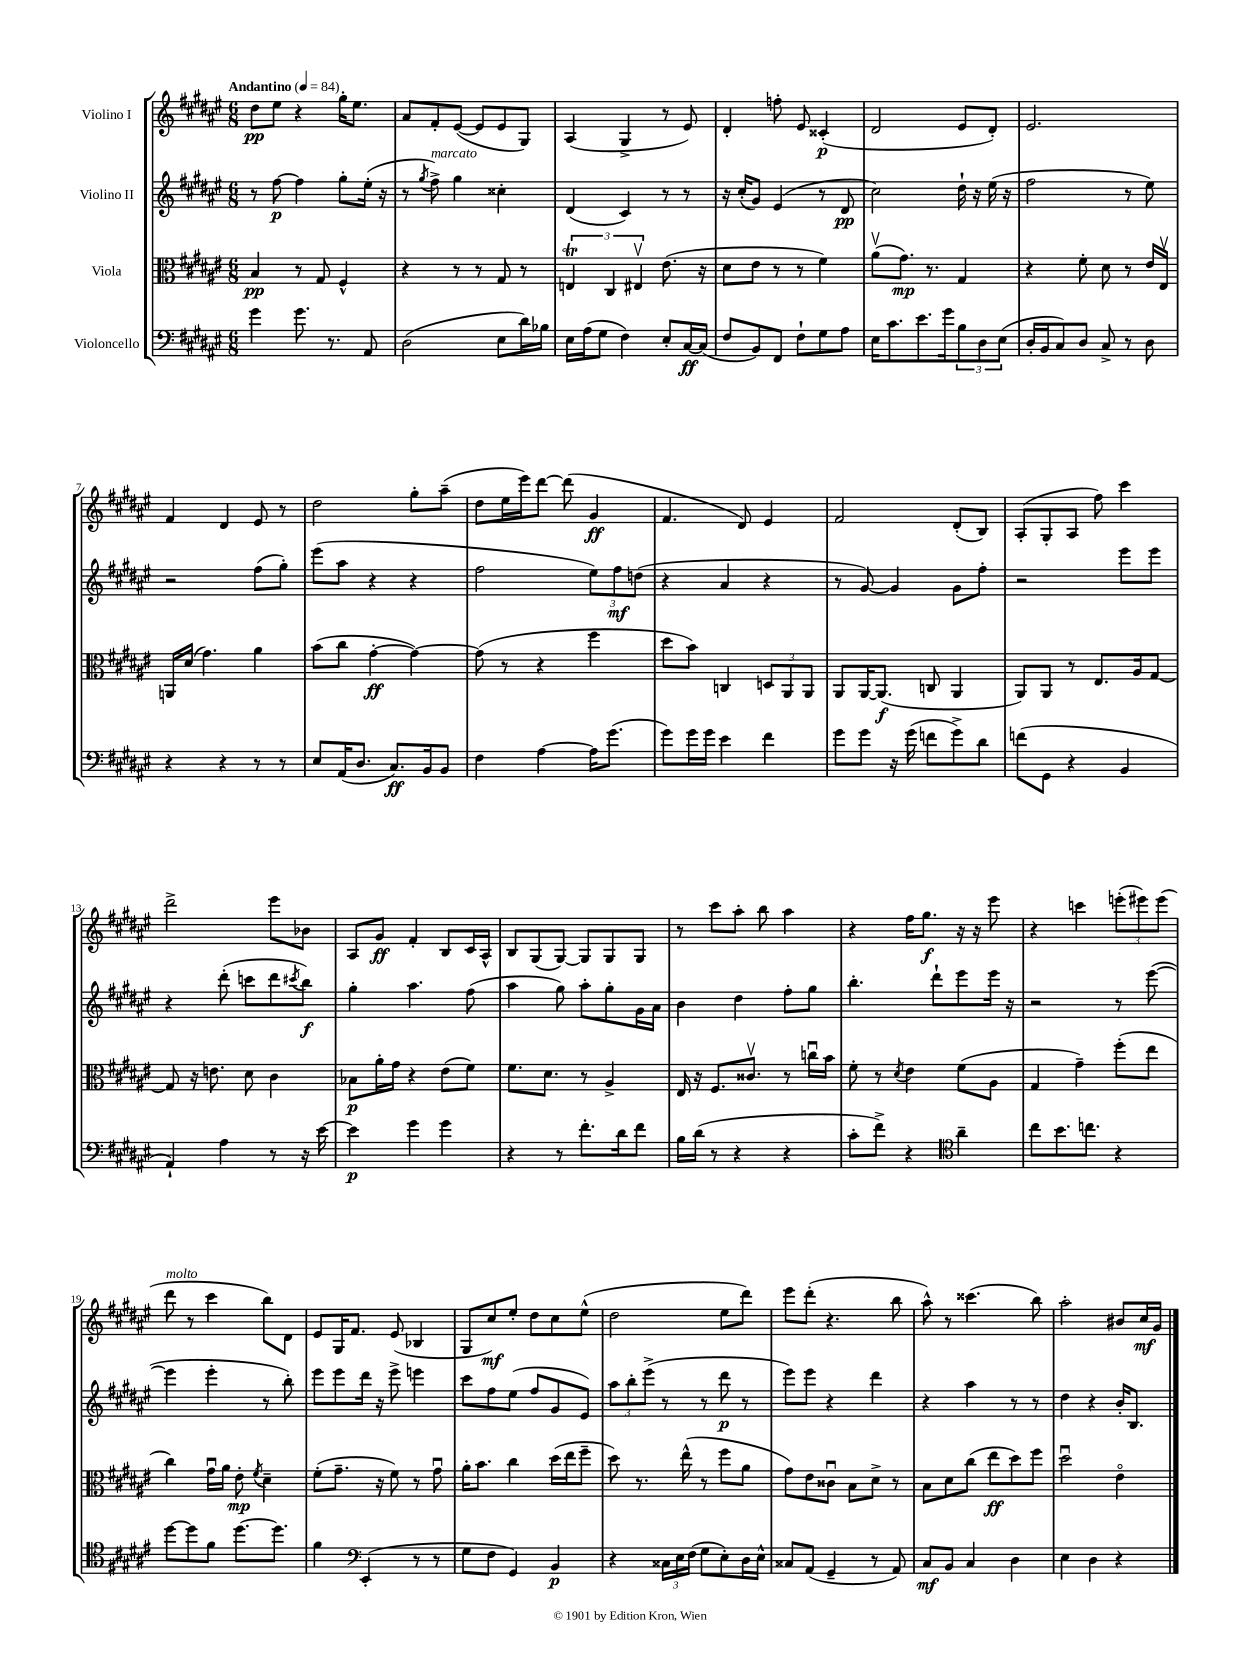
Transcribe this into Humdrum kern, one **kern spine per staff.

**kern	**dynam	**kern	**dynam	**kern	**dynam	**kern	**dynam
*part4	*part4	*part3	*part3	*part2	*part2	*part1	*part1
*staff4	*staff4	*staff3	*staff3	*staff2	*staff2	*staff1	*staff1
*I"Violoncello	*	*I"Viola	*	*I"Violino II	*	*I"Violino I	*
*clefF4	*	*clefC3	*	*clefG2	*	*clefG2	*
*k[f#c#g#d#a#e#]	*	*k[f#c#g#d#a#e#]	*	*k[f#c#g#d#a#e#]	*	*k[f#c#g#d#a#e#]	*
*M6/8	*	*M6/8	*	*M6/8	*	*M6/8	*
*MM84	*	*MM84	*	*MM84	*	*MM84	*
=1	=1	=1	=1	=1	=1	=1	=1
!	!	!	!	!	!	!LO:TX:a:B:t=Andantino	!
4g#\	.	4B/	pp	8r	.	8dd#\L	pp
.	.	.	.	[8ff#\	p	8ee#\J	.
8.g#\	.	8r	.	4ff#\]	.	4r	.
.	.	8G#/	.	.	.	.	.
8.r	.	.	.	.	.	.	.
.	.	4F#^^/	.	8gg#'\L	.	16gg#'\KL	.
.	.	.	.	.	.	8.ee#\J	.
8AA#/	.	.	.	(16ee#'\Jk	.	.	.
.	.	.	.	16r	.	.	.
=2	=2	=2	=2	=2	=2	=2	=2
(2D#\	.	4r	.	8r	.	8a#/L	.
.	.	.	.	8qgg#/	.	.	.
!	!	!	!	!LO:TX:a:i:t=marcato	!	!	!
.	.	.	.	8ff#^\)	.	8f#'/	.
.	.	8r	.	4gg#\	.	([8e#/J	.
.	.	8r	.	.	.	8e#/L]	.
8E#\L	.	8G#/	.	4cc##X'\	.	8e#/	.
16d#\L)	.	8r	.	.	.	8G#/J)	.
16B-X\JJ	.	.	.	.	.	.	.
=3	=3	=3	=3	=3	=3	=3	=3
16E#\LL	.	6EnT/	.	(4d#/	.	(4A#/	.
(16A#\J	.	.	.	.	.	.	.
8G#\J	.	.	.	.	.	.	.
.	.	6C#/	.	.	.	.	.
4F#\)	.	.	.	4c#/)	.	4G#^/	.
.	.	6E#Xv/	.	.	.	.	.
8E#'/L	.	(8.e#\	.	8r	.	8r	.
[16C#/L	ff	.	.	8r	.	8e#/)	.
(16C#/JJ]	.	16r	.	.	.	.	.
=4	=4	=4	=4	=4	=4	=4	=4
8F#/L	.	8d#\L	.	16r	.	4d#'/	.
.	.	.	.	(16cc#'/KL	.	.	.
8BB/)	.	8e#\J	.	8g#/J)	.	.	.
8FF#/J	.	8r	.	(4e#/	.	8ffn'\	.
8F#`\L	.	8r	.	.	.	8e#/	.
8G#\	.	4f#\)	.	8r	.	(4c##X'/	p
8A#\J	.	.	.	8d#/	pp	.	.
=5	=5	=5	=5	=5	=5	=5	=5
16E#\KL	.	(8a#v\L	.	2cc#\)	.	2d#/	.
8.c#\	.	.	.	.	.	.	.
.	.	8.g#\J)	mp	.	.	.	.
8.e#\	.	.	.	.	.	.	.
.	.	8.r	.	.	.	.	.
16g#\k	.	.	.	.	.	.	.
12B\	.	4G#/	.	16dd#`\	.	8e#/L	.
.	.	.	.	16r	.	.	.
12D#\	.	.	.	.	.	.	.
.	.	.	.	(16ee#\	.	8d#'/J)	.
(12E#\J	.	.	.	.	.	.	.
.	.	.	.	16r	.	.	.
=6	=6	=6	=6	=6	=6	=6	=6
16D#'/LL	.	4r	.	2ff#\	.	2.e#/	.
16BB/J	.	.	.	.	.	.	.
8C#/)	.	.	.	.	.	.	.
8D#/J	.	8f#'\	.	.	.	.	.
8C#^/	.	8d#\	.	.	.	.	.
8r	.	8r	.	8r	.	.	.
8D#\	.	16e#/LL	.	8ee#\)	.	.	.
.	.	16E#v/JJ	.	.	.	.	.
!!LO:LB:g=z
=7	=7	=7	=7	=7	=7	=7	=7
4r	.	16AAn/LL	.	2r	.	4f#/	.
.	.	(16d#/JJ	.	.	.	.	.
.	.	4.g#\)	.	.	.	.	.
4r	.	.	.	.	.	4d#/	.
8r	.	4a#\	.	(8ff#\L	.	8e#/	.
8r	.	.	.	8gg#'\J)	.	8r	.
=8	=8	=8	=8	=8	=8	=8	=8
8E#/L	.	(8b\L	.	(8eee#\L	.	2dd#\	.
(16AA#/K	.	8cc#\J	.	8aa#\J	.	.	.
8.D#/J	.	.	.	.	.	.	.
.	.	[4g#'\	ff	4r	.	.	.
8.C#/L)	ff	.	.	.	.	.	.
.	.	4g#\_)	.	4r	.	8gg#'\L	.
16BB/k	.	.	.	.	.	.	.
8BB/J	.	.	.	.	.	(8aa#~\J	.
=9	=9	=9	=9	=9	=9	=9	=9
4F#\	.	(8g#\]	.	2ff#\	.	8dd#\L	.
.	.	8r	.	.	.	16ee#\L	.
.	.	.	.	.	.	16eee#\J)	.
[4A#\	.	4r	.	.	.	[8ddd#\J	.
.	.	.	.	.	.	(8ddd#\]	.
16A#\KL]	.	4ff#\	.	12ee#\L)	.	4g#/	ff
(8.g#\J	.	.	.	.	.	.	.
.	.	.	.	12ff#\	mf	.	.
.	.	.	.	(12ddn\J	.	.	.
=10	=10	=10	=10	=10	=10	=10	=10
8g#\L)	.	8dd#\L	.	4r	.	4.f#/	.
16g#\L	.	8b\J)	.	.	.	.	.
16g#\JJ	.	.	.	.	.	.	.
4e#\	.	4Cn/	.	4a#/	.	.	.
.	.	.	.	.	.	8d#/)	.
4f#\	.	12Dn/L	.	4r	.	4e#/	.
.	.	12AA#/	.	.	.	.	.
.	.	12AA#/J	.	.	.	.	.
=11	=11	=11	=11	=11	=11	=11	=11
8g#\L	.	8AA#/L	.	8r	.	2f#/	.
8g#\J	.	[16AA#/K	.	[8g#/)	.	.	.
.	.	(8.AA#/J]	f	.	.	.	.
16r	.	.	.	4g#/]	.	.	.
(16g#\	.	.	.	.	.	.	.
8fn\L	.	8Cn/	.	.	.	.	.
8g#^\)	.	4AA#/	.	8g#\L	.	(8d#'/L	.
8d#\J	.	.	.	8ff#'\J	.	8B/J)	.
=12	=12	=12	=12	=12	=12	=12	=12
(8fn\L	.	8AA#/L)	.	2r	.	(8A#'/L	.
8GG#\J	.	8AA#/J	.	.	.	8G#'/	.
4r	.	8r	.	.	.	8A#/J	.
.	.	8.E#/L	.	.	.	8ff#\)	.
4BB/	.	.	.	8eee#\L	.	4ccc#\	.
.	.	16A#/k	.	.	.	.	.
.	.	[8G#/J	.	8eee#\J	.	.	.
!!LO:LB:g=z
=13	=13	=13	=13	=13	=13	=13	=13
4AA#`/)	.	8G#/]	.	4r	.	2ddd#^\	.
.	.	16r	.	.	.	.	.
.	.	8.en\	.	.	.	.	.
4A#\	.	.	.	(8ddd#'\	.	.	.
.	.	8d#\	.	8cccn\L	.	.	.
8r	.	4c#\	.	8ddd#\	.	8eee#\L	.
.	.	.	.	8qccc#X/	.	.	.
16r	.	.	.	8bb\J)	f	8b-X\J	.
[16e#\	.	.	.	.	.	.	.
=14	=14	=14	=14	=14	=14	=14	=14
4e#\]	p	8B-X\L	p	4gg#'\	.	8A#/L	.
.	.	16a#'\L	.	.	.	8g#/J	ff
.	.	16g#\JJ	.	.	.	.	.
4g#\	.	4r	.	4.aa#\	.	4f#'/	.
4g#\	.	(8e#\L	.	.	.	8B/L	.
.	.	8f#\J)	.	(8ff#\	.	16c#/L	.
.	.	.	.	.	.	16A#^^/JJ	.
=15	=15	=15	=15	=15	=15	=15	=15
4r	.	8.f#\L	.	4aa#\	.	8B/L	.
.	.	.	.	.	.	(8G#/	.
.	.	8.d#\J	.	.	.	.	.
8r	.	.	.	8gg#\)	.	[8G#/J)	.
8.f#'\L	.	8r	.	8aa#'\L	.	8G#/L]	.
.	.	4A#^/	.	8gg#'\	.	8G#/	.
16d#\k	.	.	.	.	.	.	.
8f#\J	.	.	.	16g#\L	.	8G#/J	.
.	.	.	.	16a#\JJ	.	.	.
=16	=16	=16	=16	=16	=16	=16	=16
16B\LL	.	16E#/	.	4b\	.	8r	.
(16d#\JJ	.	16r	.	.	.	.	.
8r	.	8.F#/L	.	.	.	8ccc#\L	.
4r	.	.	.	4dd#\	.	8aa#'\J	.
.	.	8.c##Xv/J	.	.	.	.	.
.	.	.	.	.	.	8bb\	.
4r	.	8r	.	8ff#'\L	.	4aa#\	.
.	.	16ccnu\LL	.	8gg#\J	.	.	.
.	.	16b\JJ	.	.	.	.	.
=17	=17	=17	=17	=17	=17	=17	=17
8c#'\L	.	8f#'\	.	4.bb'\	.	4r	.
8f#^\J)	.	8r	.	.	.	.	.
.	.	8qd#/	.	.	.	.	.
4r	.	4e#\	.	.	.	16ff#\KL	.
.	.	.	.	.	.	8.gg#\J	f
.	.	.	.	8ddd#`\L	.	.	.
*clefC4	*	*	*	*	*	*	*
4a#~\	.	(8f#\L	.	8eee#\	.	16r	.
.	.	.	.	.	.	16r	.
.	.	8A#\J	.	16eee#\Jk	.	8eee#\	.
.	.	.	.	16r	.	.	.
=18	=18	=18	=18	=18	=18	=18	=18
8cc#\L	.	4G#/	.	2r	.	4r	.
8.b\	.	.	.	.	.	.	.
.	.	4g#~\)	.	.	.	4cccn\	.
8.ccn\J	.	.	.	.	.	.	.
4r	.	(8ff#'\L	.	8r	.	(12eeen'\L	.
.	.	.	.	.	.	12eee#X\)	.
.	.	8ee#\J	.	([8eee#\	.	.	.
.	.	.	.	.	.	(12eee#\J	.
!!LO:LB:g=z
=19	=19	=19	=19	=19	=19	=19	=19
!	!	!	!	!	!	!LO:TX:a:i:t=molto	!
[8dd#\L	.	4cc#\)	.	4eee#\]	.	8ddd#\	.
8dd#\]	.	.	.	.	.	8r	.
8f#\J	.	16g#u\LL	.	4eee#'\	.	4ccc#\	.
.	.	16a#\JJ	.	.	.	.	.
[8.dd#\L	.	8e#'\	mp	.	.	.	.
.	.	8qf#/	.	.	.	.	.
.	.	4d#~\	.	8r	.	8bb\L)	.
8.dd#\J]	.	.	.	.	.	.	.
.	.	.	.	8bb'\)	.	8d#\J	.
=20	=20	=20	=20	=20	=20	=20	=20
4f#\	.	(8f#'\L	.	8eee#\L	.	8e#/L	.
.	.	8.g#~\J	.	8eee#\	.	16G#/K	.
.	.	.	.	.	.	8.f#/J	.
*clefF4	*	*	*	*	*	*	*
(4EE#'/	.	.	.	16ddd#\Jk	.	.	.
.	.	16r	.	16r	.	.	.
.	.	8f#\)	.	8eee#^\	.	(8e#/	.
8r	.	8r	.	4eeen\	.	4B-X/	.
8r	.	8g#u\	.	.	.	.	.
=21	=21	=21	=21	=21	=21	=21	=21
8G#\L	.	16a#'\KL	.	8ccc#\L	.	8G#/L	.
.	.	8.b\J	.	.	.	.	.
8F#\J	.	.	.	8ff#\	.	8cc#/)	mf
4GG#/)	.	4cc#\	.	(8ee#\J	.	8ee#'/J	.
.	.	.	.	8ff#/L	.	8dd#\L	.
4BB/	p	(16dd#\LL	.	8g#/	.	8cc#\	.
.	.	16ee#\J	.	.	.	.	.
.	.	8ff#~\J	.	8e#/J)	.	(8ee#^^\J	.
=22	=22	=22	=22	=22	=22	=22	=22
4r	.	8dd#\)	.	12aa#\L	.	2dd#\	.
.	.	.	.	12bb'\	.	.	.
.	.	8.r	.	.	.	.	.
.	.	.	.	(12eee#^\J	.	.	.
24C##X\LL	.	.	.	8r	.	.	.
24E#\	.	.	.	.	.	.	.
.	.	(16ee#^^\	.	.	.	.	.
(24F#\JJ	.	.	.	.	.	.	.
8G#\L	.	8r	.	8r	.	.	.
8E#'\)	.	8ff#\L	.	8ddd#\	p	8ee#\L	.
16D#\L	.	8a#\J	.	8r	.	8ddd#\J)	.
16E#^^\JJ	.	.	.	.	.	.	.
=23	=23	=23	=23	=23	=23	=23	=23
8C##X/L	.	8g#\L)	.	8eee#\L)	.	8eee#\L	.
(8AA#/J	.	8e#\	.	8eee#\J	.	(8ddd#'\J	.
4GG#~/	.	8c##Xu\J	.	4r	.	4.r	.
.	.	8B\L	.	.	.	.	.
8r	.	8d#^\J	.	4ddd#\	.	.	.
8AA#/)	.	8r	.	.	.	8bb\	.
=24	=24	=24	=24	=24	=24	=24	=24
8C#/L	mf	8B\L	.	4r	.	8aa#^^\)	.
8BB/J	.	8d#\	.	.	.	8r	.
4C#/	.	(8cc#\J	.	4aa#\	.	(4.ccc##X\	.
.	.	8ee#\L	ff	.	.	.	.
4D#\	.	8dd#\)	.	8r	.	.	.
.	.	8ff#\J	.	8r	.	8bb\)	.
=25	=25	=25	=25	=25	=25	=25	=25
4E#\	.	2dd#u\	.	4dd#\	.	2aa#'\	.
4D#\	.	.	.	4r	.	.	.
4r	.	4e#\	.	16b'/KL	.	8b#X/L	.
.	.	.	.	8.B/J	.	.	.
.	.	.	.	.	.	16cc#/L	mf
.	.	.	.	.	.	16g#/JJ	.
==	==	==	==	==	==	==	==
*-	*-	*-	*-	*-	*-	*-	*-
